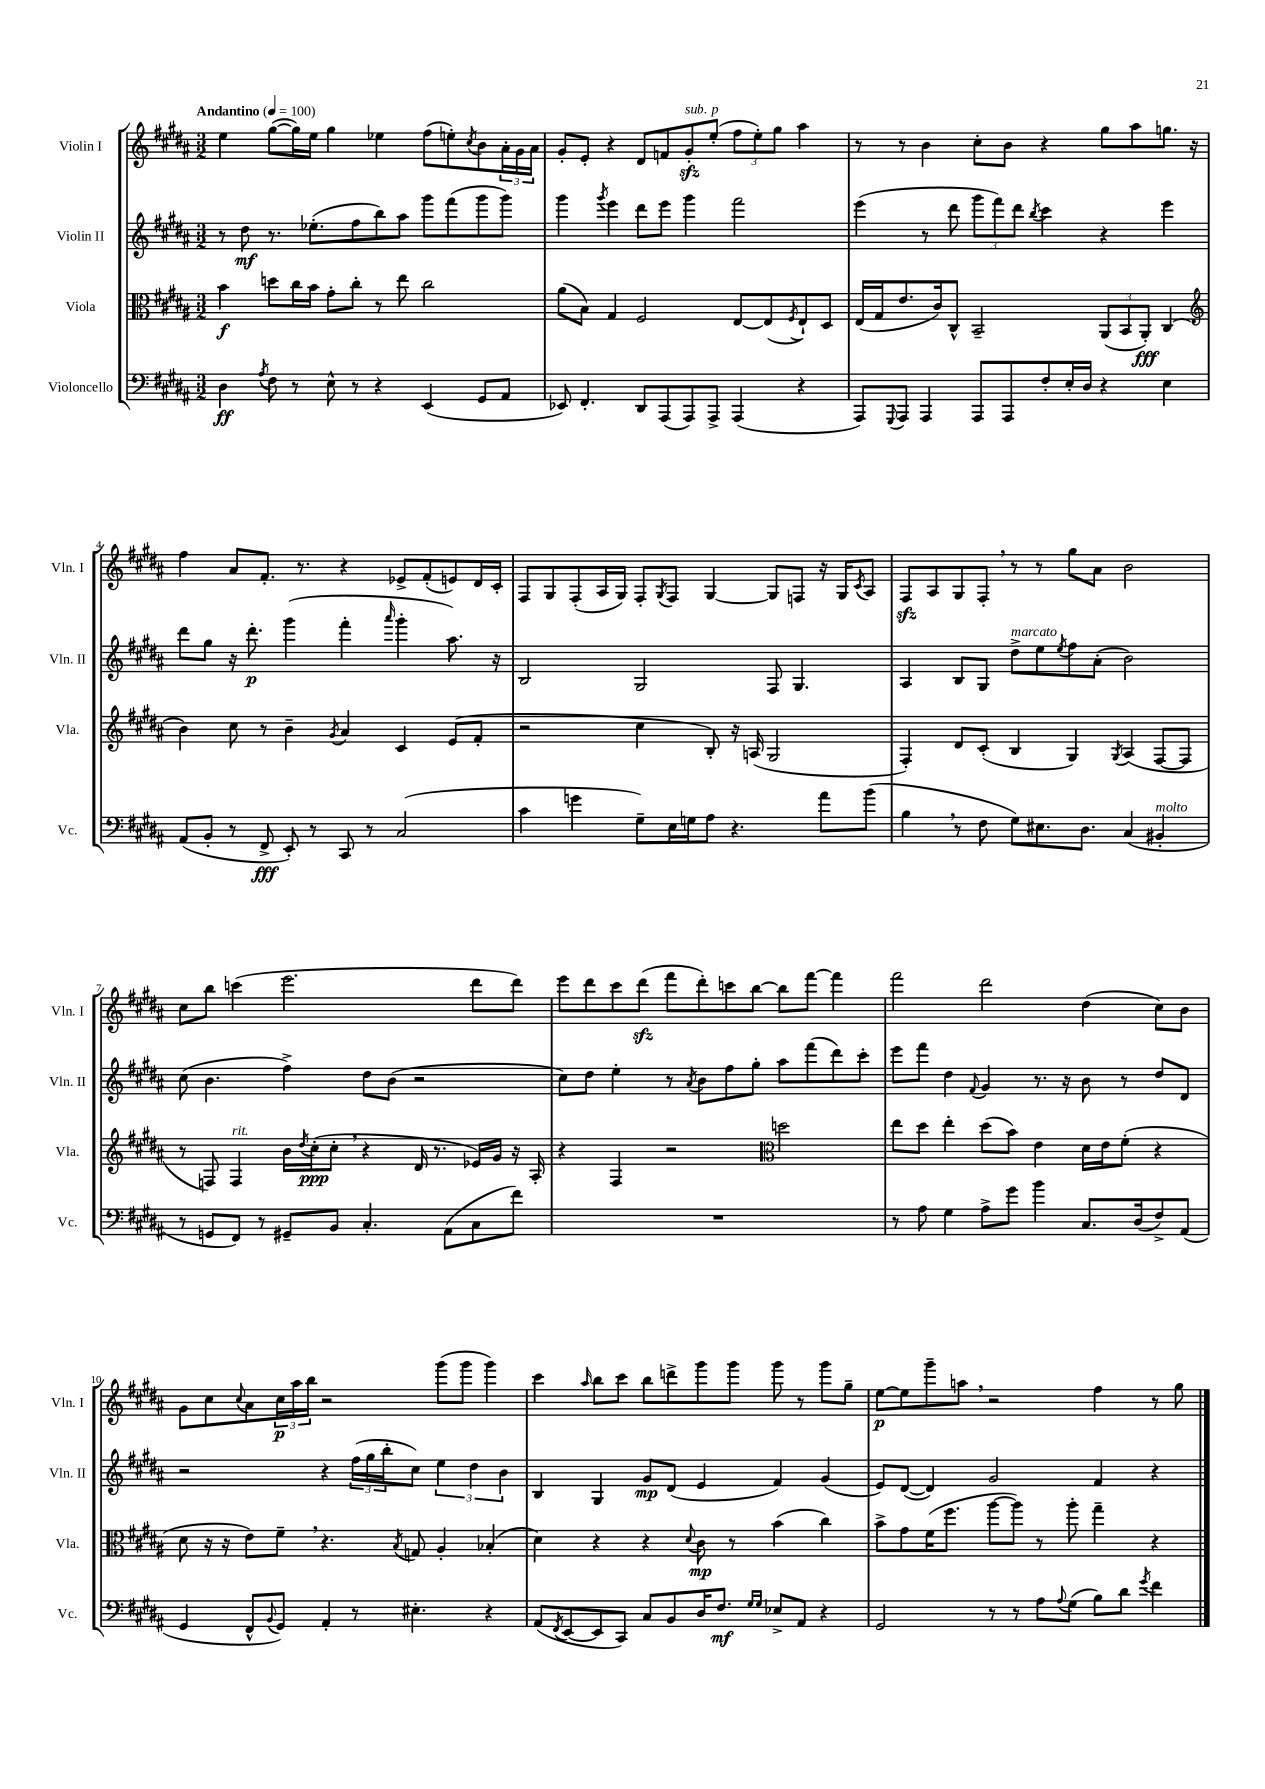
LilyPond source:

<<
\new StaffGroup <<
\new Staff = "s0" \with { instrumentName = "Violin I" shortInstrumentName = "Vln. I" } {
    \clef treble \key b \major \numericTimeSignature \time 3/2 \tempo "Andantino" 4 = 100
    e''4 gis''8~( gis''16) e''16 gis''4 ees''4 fis''8( e''8-.) \acciaccatura { cis''8 } b'8 \tuplet 3/2 { ais'16-. gis'16 ais'16 } |
    gis'8-. e'8-. r4 dis'8 f'8 gis'8-.\sfz^\markup { \italic "sub. p" } e''8-.( \tuplet 3/2 { fis''8 e''8-.) gis''8 } ais''4 |
    r8 r8 b'4 cis''8-. b'8 r4 gis''8 ais''8 g''8. r16 |
    fis''4 ais'8 fis'8.-. r8. r4 ees'8-> fis'8-.( e'8) dis'16 cis'16-. |
    fis8 gis8 fis8-.( ais16 gis16) fis8-. \acciaccatura { gis8 } fis8 gis4~ gis8 f8 r16 gis16 \acciaccatura { cis'8 } ais8 |
    fis8\sfz ais8 gis8 fis8-. \breathe r8 r8 gis''8 ais'8 b'2 |
    cis''8 b''8 c'''4( e'''2. dis'''8 dis'''8) |
    e'''8 dis'''8 cis'''8 dis'''8\sfz( fis'''8 dis'''8-.) c'''8 b''8~ b''8 fis'''8~ fis'''4 |
    fis'''2 dis'''2 dis''4( cis''8) b'8 |
    gis'8 cis''8 \appoggiatura { cis''8 } ais'8 \tuplet 3/2 { cis''16\p ais''16 b''16 } r2 gis'''8( gis'''8 gis'''4) |
    cis'''4 \grace { ais''16 } b''8 cis'''8 b''8 d'''8-> gis'''8 gis'''8 gis'''8 r8 gis'''8 gis''8-- |
    e''8~\p e''8 gis'''8-- a''8 \breathe r2 fis''4 r8 gis''8 \bar "|." |
}
\new Staff = "s1" \with { instrumentName = "Violin II" shortInstrumentName = "Vln. II" } {
    \clef treble \key b \major \numericTimeSignature \time 3/2
    r8 dis''8\mf r8. ees''8.-.( fis''8 b''8) ais''8 gis'''8 fis'''8( gis'''8 gis'''8) |
    gis'''4 \acciaccatura { gis'''8 } e'''4 dis'''8 e'''8 gis'''4 fis'''2 |
    e'''4( r8 dis'''8 \tuplet 3/2 { gis'''8 fis'''8) dis'''8 } \acciaccatura { b''8 } cis'''4 r4 e'''4 |
    dis'''8 gis''8 r16 dis'''8.-.\p gis'''4( fis'''4-. \grace { ais'''16 } gis'''4-. ais''8.) r16 |
    b2 gis2 fis8 gis4. |
    ais4 b8 gis8 dis''8->^\markup { \italic "marcato" } e''8 \acciaccatura { e''8 } fis''8 ais'8-.( b'2) |
    cis''8( b'4. fis''4->) dis''8 b'8( r2 |
    cis''8) dis''8 e''4-. r8 \acciaccatura { ais'8 } b'8 fis''8 gis''8-. ais''8 fis'''8( dis'''8) cis'''8-. |
    e'''8 fis'''8 dis''4 \appoggiatura { fis'8 } gis'4 r8. r16 b'8 r8 dis''8 dis'8 |
    r2 r4 \tuplet 3/2 { fis''16( gis''16 b''16-. } cis''8) \tuplet 3/2 { e''4 dis''4 b'4 } |
    b4 gis4 gis'8\mp dis'8( e'4 fis'4) gis'4( |
    e'8) dis'8~( dis'4) gis'2 fis'4 r4 \bar "|." |
}
\new Staff = "s2" \with { instrumentName = "Viola" shortInstrumentName = "Vla." } {
    \clef alto \key b \major \numericTimeSignature \time 3/2
    b'4\f d''8 cis''16 b'16 gis'8-. cis''8-. r8 e''8 cis''2 |
    ais'8( b8) gis4 fis2 e8~ e8( \acciaccatura { fis8 } e8-!) dis8 |
    e16( gis16 e'8. cis'16) cis8-^ b,2-- \tuplet 3/2 { ais,8( b,8 ais,8-.\fff) } cis4( |
    \clef treble b'4) cis''8 r8 b'4-- \acciaccatura { gis'8 } ais'4 cis'4 e'8( fis'8-. |
    r2 cis''4 b8-.) r16 a16( gis2 |
    fis4-.) dis'8 cis'8-.( b4 gis4) \acciaccatura { gis8 } ais4( fis8~ fis8 |
    r8 f8) f4^\markup { \italic "rit." } b'16 \acciaccatura { dis''8 } cis''16-.\ppp( cis''8-. \breathe r4 dis'16 r8. ees'16) gis'16 r16 ais16-. |
    r4 fis4 r2 \clef alto d''2 |
    e''8 dis''8 e''4-. dis''8( b'8) e'4 dis'16 e'16 fis'8-.( r4 |
    dis'8 r16 r16 e'8) fis'8-- \breathe r4. \acciaccatura { b8 } g8 ais4-. bes4-.( |
    dis'4) r4 r4 \appoggiatura { dis'8 } cis'8\mp r8 b'4( cis''4) |
    b'8-> gis'8 fis'16( fis''8. ais''8~ ais''8) r8 ais''8-. gis''4-- r4 \bar "|." |
}
\new Staff = "s3" \with { instrumentName = "Violoncello" shortInstrumentName = "Vc." } {
    \clef bass \key b \major \numericTimeSignature \time 3/2
    dis4\ff \acciaccatura { ais8 } fis8 r8 e8-^ r8 r4 e,4( gis,8 ais,8 |
    ees,8) fis,4.-. dis,8 ais,,8( ais,,8) ais,,8-> ais,,4( r4 |
    ais,,8) \appoggiatura { gis,,8 } ais,,8 ais,,4 ais,,8 ais,,8 fis8-. e16-. dis16 r4 e4 |
    ais,8( b,8-. r8 fis,8->\fff e,8-.) r8 cis,8 r8 cis2( |
    cis'4 g'4 gis8--) e16 g16 ais8 r4. ais'8 b'8( |
    b4 \breathe r8 fis8 gis8) eis8. dis8. cis4( bis,4-.^\markup { \italic "molto" } |
    r8 g,8 fis,8) r8 gis,8-- b,8 cis4.-. ais,8( cis8 fis'8) |
    R1. |
    r8 ais8 gis4 ais8-> gis'8 b'4 cis8. dis16( fis8->) ais,8( |
    gis,4 fis,8-^ \appoggiatura { b,8 } gis,8) ais,4-. r8 eis4.-. r4 |
    ais,8( \acciaccatura { fis,8 } e,8~ e,8 cis,8) cis8 b,8 dis16 fis8.\mf \grace { gis16 gis16 } ees8-> ais,8 r4 |
    gis,2 r8 r8 ais8 \appoggiatura { ais8 } gis8( b8) dis'8 \acciaccatura { gis'8 } fis'4 \bar "|." |
}
>>
>>
